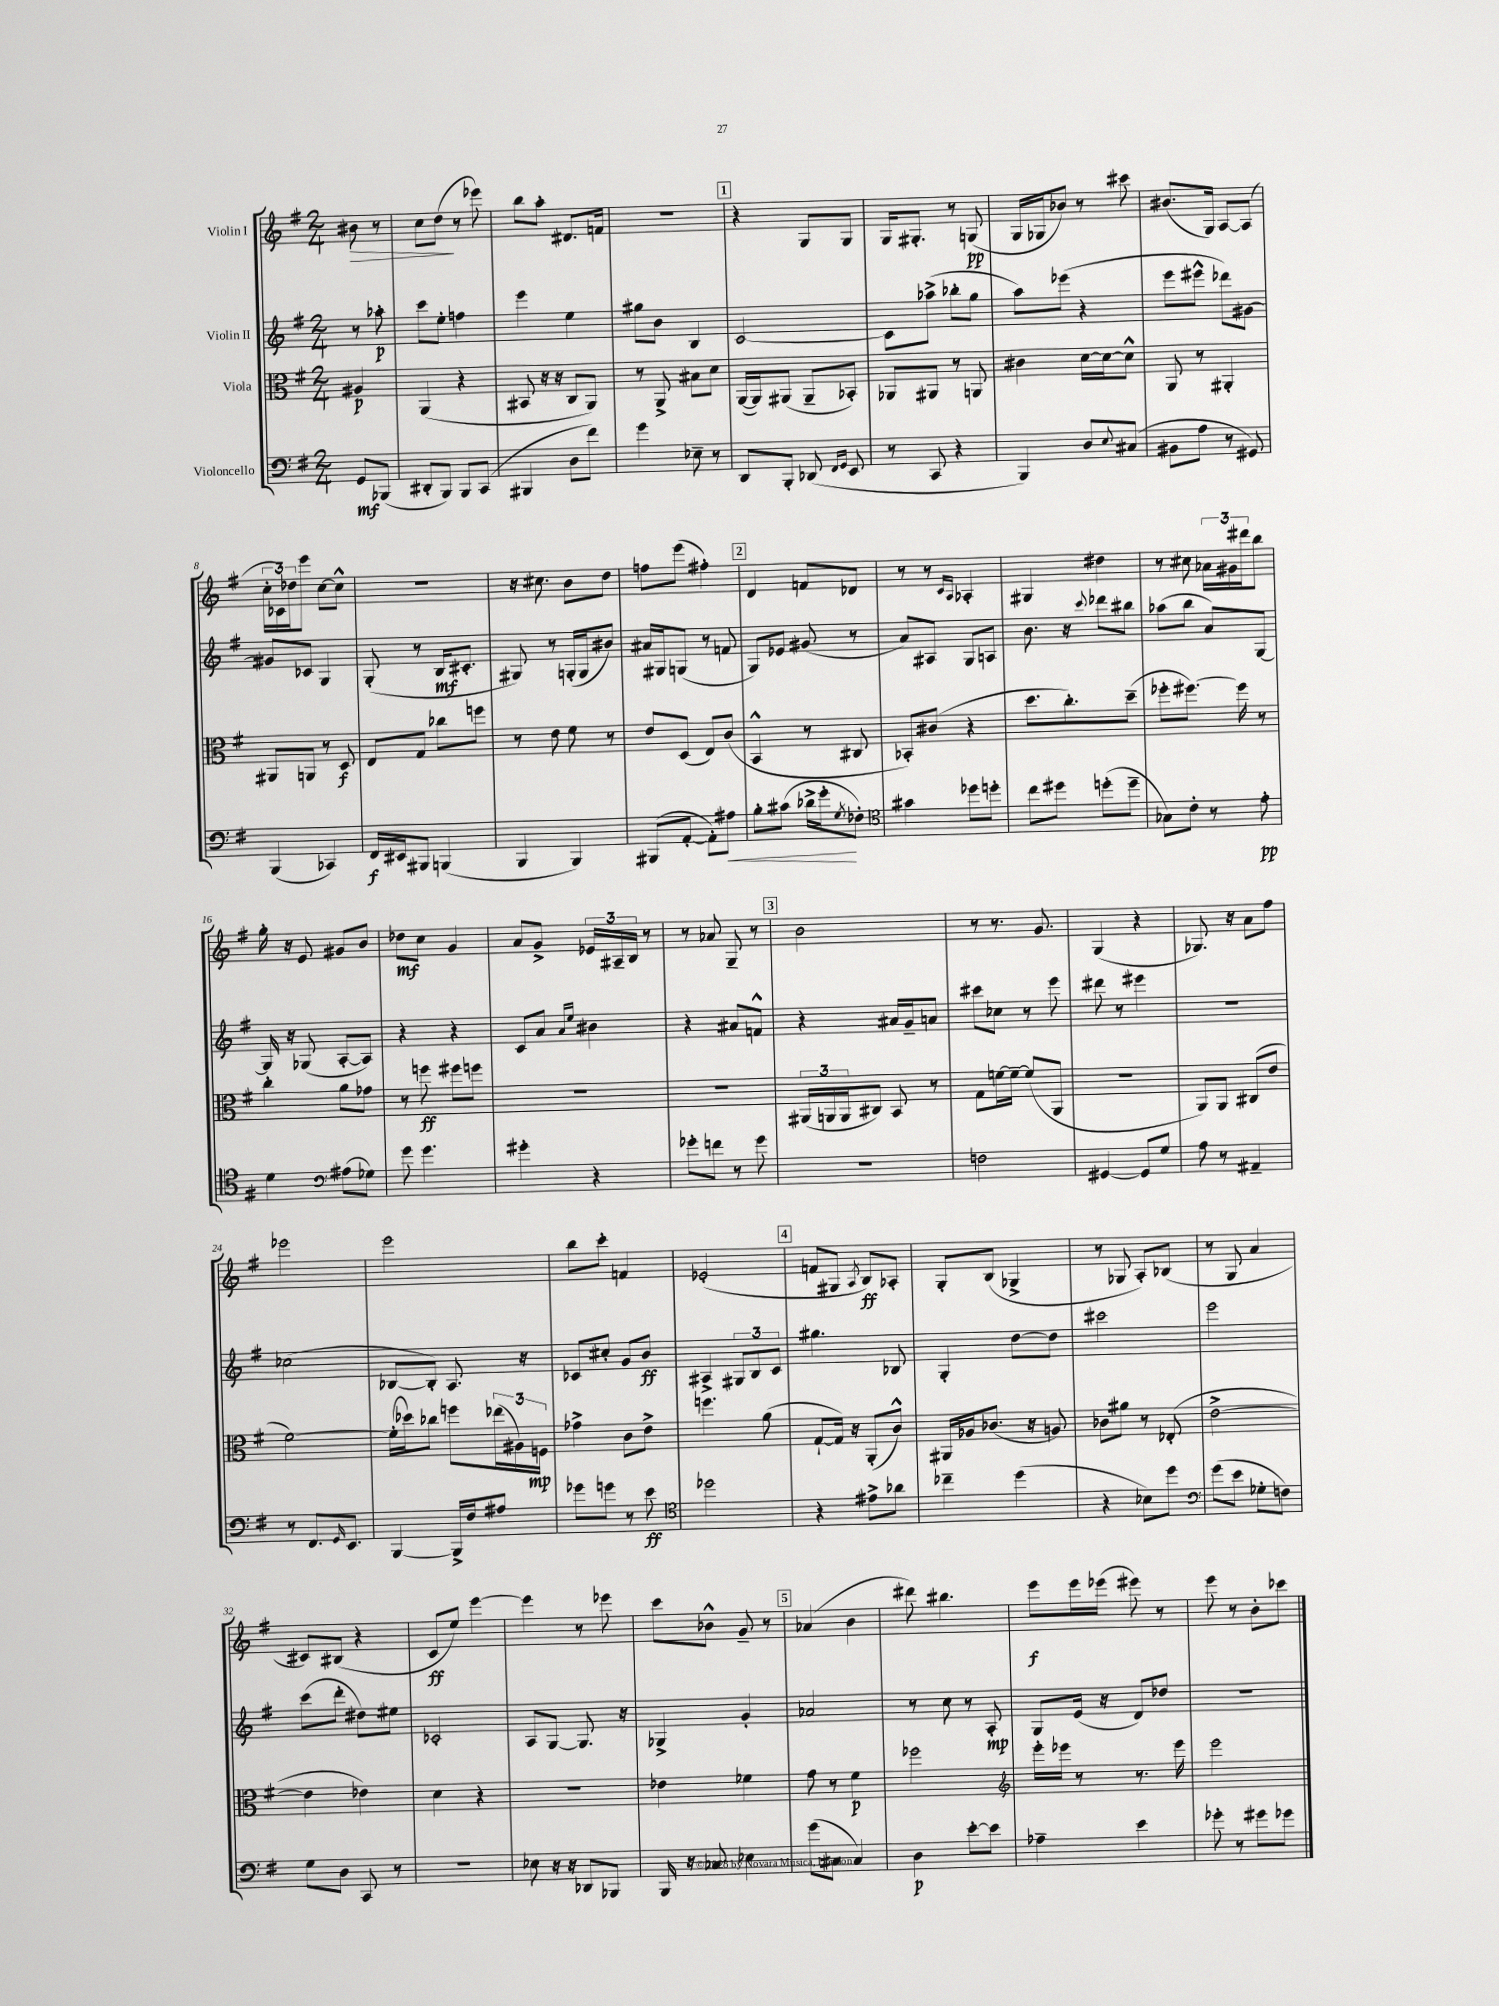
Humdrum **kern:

**kern	**dynam	**kern	**dynam	**kern	**dynam	**kern	**dynam
*part4	*part4	*part3	*part3	*part2	*part2	*part1	*part1
*staff4	*staff4	*staff3	*staff3	*staff2	*staff2	*staff1	*staff1
*I"Violoncello	*	*I"Viola	*	*I"Violin II	*	*I"Violin I	*
*clefF4	*	*clefC3	*	*clefG2	*	*clefG2	*
*k[f#]	*	*k[f#]	*	*k[f#]	*	*k[f#]	*
*M2/4	*	*M2/4	*	*M2/4	*	*M2/4	*
=	=	=	=	=	=	=	=
!	!	!	!	!	!	!	!LO:HP:b
8GG/L	mf	4A#X/	p	8r	.	8b#X\	>
(8BBB-X/J	.	.	.	8aa-X'\	p	8r	.
=1	=1	=1	=1	=1	=1	=1	=1
8DD#X'/L	.	(4AA/	.	8ccc\L	.	8cc\L	.
8BBB/J)	.	.	.	8ee'\J	.	(8dd\J	.
8BBB/L	.	4r	.	4ffn\	.	8r	]
(8CC/J	.	.	.	.	.	8eee-X\)	.
=2	=2	=2	=2	=2	=2	=2	=2
4BBB#X/	.	8BB#X/	.	4eee\	.	8bb\L	.
.	.	16r	.	.	.	8aa'\J	.
.	.	16r	.	.	.	.	.
8D\L	.	8C/L	.	4ee\	.	8.d#X/L	.
8f#\J)	.	8AA/J)	.	.	.	.	.
.	.	.	.	.	.	16fn/Jk	.
=3	=3	=3	=3	=3	=3	=3	=3
4g\	.	8r	.	8gg#X\L	.	2r	.
.	.	8AA^/	.	8b\J	.	.	.
8E-X~\	.	8B#X\L	.	4B/	.	.	.
8r	.	8d\J	.	.	.	.	.
!!LO:REH:place=s1:t=1
=4	=4	=4	=4	=4	=4	=4	=4
8DD/L	.	([16AA/LL	.	[2c/	.	4r	.
.	.	16AA/J])	.	.	.	.	.
8BBB'/J	.	(8AA#X/J	.	.	.	.	.
(8DD-X/	.	8AA#~/L	.	.	.	8G/L	.
16qqFF#/LL	.	.	.	.	.	.	.
16qqGG/JJ	.	.	.	.	.	.	.
8EE/	.	8BB-X'/J)	.	.	.	8G/J	.
=5	=5	=5	=5	=5	=5	=5	=5
8r	.	8AA-X/L	.	8c\L]	.	16G/KL	.
.	.	.	.	.	.	8.G#X'/J	.
8CC/	.	8AA#X/J	.	(8aa-X^\J	.	.	.
4r	.	8r	.	8bb-X'\L	.	8r	.
.	.	8AAn/	.	8gg\J	.	(8Gn/	pp
=6	=6	=6	=6	=6	=6	=6	=6
4BBB/)	.	4c#X\	.	8aa\L)	.	16G/LL	.
.	.	.	.	.	.	16G-X/J	.
.	.	.	.	(8eee-X\J	.	8b-X/J)	.
8D/L	.	[16d\LL	.	4r	.	8r	.
.	.	16d\J_	.	.	.	.	.
8qqE/	.	.	.	.	.	.	.
(8C#X/J	.	8d^^\J]	.	.	.	8ccc#X\	.
=7	=7	=7	=7	=7	=7	=7	=7
8BB#X\L	.	8AA/	.	8eee\L	.	(8.b#X/L	.
8A\J	.	8r	.	8eee#X^^\J	.	.	.
.	.	.	.	.	.	16G/Jk)	.
8r	.	4AA#X'/	.	8ddd-X\L)	.	[8A/L	.
8GG#X/)	.	.	.	[8g#X\J	.	(8A/J]	.
!!LO:LB:g=z
=8	=8	=8	=8	=8	=8	=8	=8
(4BBB/	.	8AA#X/L	.	8g#X/L]	.	24cc'\LL	.
.	.	.	.	.	.	24c-X\)	.
.	.	.	.	.	.	24dd-X\J	.
.	.	8AAn/J	.	8c-X/J	.	8eee\J	.
4CC-X/)	.	8r	.	4G/	.	[8cc\L	.
.	.	8D/	f	.	.	8cc^^\J]	.
=9	=9	=9	=9	=9	=9	=9	=9
16FF#/LL	f	8E/L	.	(8G'/	.	2r	.
16EE#X/J	.	.	.	.	.	.	.
8BBB#X/J	.	8G/J	.	8r	.	.	.
(4BBBn/	.	8cc-X\L	.	16B/KL	mf	.	.
.	.	.	.	8.c#X'/J	.	.	.
.	.	8ffn\J	.	.	.	.	.
=10	=10	=10	=10	=10	=10	=10	=10
4BBB/	.	8r	.	8G#X/)	.	16r	.
.	.	.	.	.	.	8.cc#X\	.
.	.	8e\	.	8r	.	.	.
4BBB/)	.	8f#\	.	(16Gn'/LL	.	8b\L	.
.	.	.	.	16G/J	.	.	.
.	.	8r	.	8b#X/J)	.	8dd\J	.
=11	=11	=11	=11	=11	=11	=11	=11
(8BBB#X/L	.	8e/L	.	16a#X/LL	.	8ffn\L	.
.	.	.	.	16G#X/J	.	.	.
[8AA'/J	.	(8D/J	.	(8Gn/J	.	(8eee\J	.
8AA'\L])	.	8E/L)	.	8r	.	4ff#X'\)	.
!	!LO:HP:b	!	!	!	!	!	!
8A#X\J	<	(8c/J	.	8fn/	.	.	.
!!LO:REH:place=s1:t=2
=12	=12	=12	=12	=12	=12	=12	=12
8B'\L	.	4BB^^/	.	8G/L)	.	4d/	.
(8c#X\J	.	.	.	8e-X/J	.	.	.
16d-X^\LL	.	8r	.	(8g#X/	.	8fn/L	.
16g'\J	.	.	.	.	.	.	.
8qG/	.	.	.	.	.	.	.
8F-X'\J)	[	8C#X/	.	8r	.	8d-X/J	.
=13	=13	=13	=13	=13	=13	=13	=13
*clefC4	*	*	*	*	*	*	*
4g#X\	.	8BB-X'/L)	.	8a/L)	.	8r	.
.	.	(8c#X/J	.	8A#X/J	.	8r	.
.	.	.	.	.	.	16qqc/LL	.
.	.	.	.	.	.	16qqA/JJ	.
8dd-X\L	.	4r	.	8G/L	.	4A-X'/	.
8ddn'\J	.	.	.	8An/J	.	.	.
=14	=14	=14	=14	=14	=14	=14	=14
8cc\L	.	8.dd\L	.	8.b\	.	4G#X/	.
8dd#X\J	.	.	.	.	.	.	.
.	.	8.cc'\)	.	16r	.	.	.
.	.	.	.	8qqccc/	.	.	.
(8ddn'\L	.	.	.	8ddd-X\L	.	4dd#X\	.
8dd~\J	.	(8dd~\J	.	8bb#X\J	.	.	.
=15	=15	=15	=15	=15	=15	=15	=15
8G-X\L)	.	8ff-X'\L	.	(8aa-X\L	.	8r	.
8c'\J	.	[8.ff#X\J)	.	8bb\J	.	8cc#X\	.
8r	.	.	.	8a/L)	.	24a-X\LL	.
.	.	.	.	.	.	24g#X\	.
.	.	16ff#\]	.	.	.	.	.
.	.	.	.	.	.	24ddd#X\J	.
8e'\	pp	8r	.	[8G/J	.	8bb\J	.
!!LO:LB:g=z
=16	=16	=16	=16	=16	=16	=16	=16
4d\	.	4cc'\	.	16G/]	.	16gg'\	.
.	.	.	.	16r	.	16r	.
.	.	.	.	(8G-X/	.	8e/	.
*clefF4	*	*	*	*	*	*	*
(8A#X\L	.	8a\L	.	[8A'/L	.	8g#X/L	.
8G-X\J)	.	8g-X\J	.	8A/J])	.	8b/J	.
=17	=17	=17	=17	=17	=17	=17	=17
8g\	.	8r	.	4r	.	8dd-X\L	mf
4.g\	.	8ffn\	ff	.	.	8cc\J	.
.	.	8ff#X\L	.	4r	.	4g/	.
.	.	8ffn\J	.	.	.	.	.
=18	=18	=18	=18	=18	=18	=18	=18
4g#X'\	.	2r	.	8c/L	.	8a/L	.
.	.	.	.	8a/J	.	8g^/J	.
.	.	.	.	16qqa/LL	.	.	.
.	.	.	.	16qqee/JJ	.	.	.
4r	.	.	.	4b#X\	.	24e-X/LL	.
.	.	.	.	.	.	24A#X~/	.
.	.	.	.	.	.	24B/JJ	.
.	.	.	.	.	.	8r	.
=19	=19	=19	=19	=19	=19	=19	=19
8g-X'\L	.	2r	.	4r	.	8r	.
8fn\J	.	.	.	.	.	8a-X/	.
8r	.	.	.	8a#X/L	.	8G~/	.
8g-\	.	.	.	8fn^^/J	.	8r	.
!!LO:REH:place=s1:t=3
=20	=20	=20	=20	=20	=20	=20	=20
2r	.	(24AA#X/LL	.	4r	.	2b\	.
.	.	24AAn/	.	.	.	.	.
.	.	24AA/J	.	.	.	.	.
.	.	8C#X/J)	.	.	.	.	.
.	.	8BB/	.	16a#X/LL	.	.	.
.	.	.	.	16g~/J	.	.	.
.	.	8r	.	8an/J	.	.	.
=21	=21	=21	=21	=21	=21	=21	=21
2Fn\	.	8G\L	.	8ccc#X\L	.	8r	.
.	.	[16fn\L	.	8cc-X\J	.	8.r	.
.	.	16f~\JJ_	.	.	.	.	.
.	.	(8f/L]	.	8r	.	.	.
.	.	.	.	.	.	8.g/	.
.	.	8AA/J	.	8eee\	.	.	.
=22	=22	=22	=22	=22	=22	=22	=22
[4GG#X/	.	2r	.	8ddd#X\	.	(4G/	.
.	.	.	.	8r	.	.	.
8GG#/L]	.	.	.	4eee#X\	.	4r	.
8G/J	.	.	.	.	.	.	.
=23	=23	=23	=23	=23	=23	=23	=23
8A\	.	8AA/L)	.	2r	.	8.G-X/)	.
8r	.	8AA/J	.	.	.	.	.
.	.	.	.	.	.	16r	.
4AA#X~/	.	(8C#X/L	.	.	.	8a\L	.
.	.	8e/J	.	.	.	8ff#\J	.
!!LO:LB:g=z
=24	=24	=24	=24	=24	=24	=24	=24
8r	.	[2f#\)	.	(2cc-X\	.	2eee-X\	.
8.FF#/L	.	.	.	.	.	.	.
16qqGG/	.	.	.	.	.	.	.
8.EE/J	.	.	.	.	.	.	.
=25	=25	=25	=25	=25	=25	=25	=25
[4BBB/	.	(16f#'\LL]	.	[8B-X/L	.	2eee\	.
.	.	16dd-X\J)	.	.	.	.	.
.	.	8cc-X\J	.	8B-'/J])	.	.	.
16BBB^/LL]	.	8ffn\L	.	8.A/	.	.	.
16F#/J	.	.	.	.	.	.	.
8A#X/J	.	(24ee-X\L	.	.	.	.	.
.	.	24A#X\)	.	.	.	.	.
.	.	.	.	16r	.	.	.
.	.	24Fn\JJ	mp	.	.	.	.
=26	=26	=26	=26	=26	=26	=26	=26
8g-X\L	.	4g-X^\	.	8c-X/L	.	8bb\L	.
8gn\J	.	.	.	8cc#X'/J	.	8ccc'\J	.
8r	.	8c\L	.	8g/L	.	4fn/	.
8e\	ff	8e^\J	.	8b/J	ff	.	.
=27	=27	=27	=27	=27	=27	=27	=27
*clefC4	*	*	*	*	*	*	*
2dd-X\	.	4.ffn\	.	4A#X^/	.	(2e-X'/	.
.	.	.	.	12G#X/L	.	.	.
.	.	.	.	12B/	.	.	.
.	.	(8a\	.	.	.	.	.
.	.	.	.	12c/J	.	.	.
!!LO:REH:place=s1:t=4
=28	=28	=28	=28	=28	=28	=28	=28
4r	.	[8G`/L	.	4.gg#X\	.	8fn/L	.
.	.	16G/Jk])	.	.	.	8G#X/J	.
.	.	16r	.	.	.	.	.
.	.	.	.	.	.	8qA/	.
8e#X^\L	.	(8AA'/L	.	.	.	8B/L)	ff
8a-X\J	.	8c^^/J)	.	8B-X/	.	8A-X'/J	.
=29	=29	=29	=29	=29	=29	=29	=29
4cc-X~\	.	16AA#X/LL	.	4G'/	.	8G'/L	.
.	.	16A-X/J	.	.	.	.	.
.	.	(8.c-X/J	.	.	.	(8B/J	.
(4dd\	.	.	.	[8dd\L	.	4G-X^/	.
.	.	16r	.	.	.	.	.
.	.	8An/)	.	8dd\J]	.	.	.
=30	=30	=30	=30	=30	=30	=30	=30
4r	.	8c-X\L	.	2ccc#X\	.	8r	.
.	.	8a#X\J	.	.	.	8G-X/	.
8B-X\L)	.	8r	.	.	.	8A'/L)	.
8dd\J	.	(8E-X'/	.	.	.	(8B-X/J	.
=31	=31	=31	=31	=31	=31	=31	=31
*clefF4	*	*	*	*	*	*	*
(8g\L	.	[2e^\	.	2eee\	.	8r	.
8e\J	.	.	.	.	.	8G/	.
8G-X'\L	.	.	.	.	.	4a/	.
8Fn\J)	.	.	.	.	.	.	.
!!LO:LB:g=z
=32	=32	=32	=32	=32	=32	=32	=32
8G\L	.	4e\]	.	(8ccc\L	.	8c#X/L)	.
8D\J	.	.	.	8ddd'\J	.	(8B#X/J	.
8CC/	.	4e-X\)	.	8dd#X\L)	.	4r	.
8r	.	.	.	8ee#X\J	.	.	.
=33	=33	=33	=33	=33	=33	=33	=33
2r	.	4d\	.	2c-X'/	.	8c/L	ff
.	.	.	.	.	.	8ee/J)	.
.	.	4r	.	.	.	[4eee\	.
=34	=34	=34	=34	=34	=34	=34	=34
8E-X\	.	2r	.	8A/L	.	4eee\]	.
16r	.	.	.	[8G/J	.	.	.
16r	.	.	.	.	.	.	.
8DD-X/L	.	.	.	8.G/]	.	8r	.
8BBB-X/J	.	.	.	.	.	8eee-X\	.
.	.	.	.	16r	.	.	.
=35	=35	=35	=35	=35	=35	=35	=35
16BBB/	.	4e-X\	.	4G-X^/	.	8ccc\L	.
16r	.	.	.	.	.	.	.
8C-X/	.	.	.	.	.	8b-X^^\J	.
4E-X\	.	4f-X\	.	4g'/	.	8g~/	.
.	.	.	.	.	.	8r	.
!!LO:REH:place=s1:t=5
=36	=36	=36	=36	=36	=36	=36	=36
(8g\L	.	8g\	.	2a-X/	.	(4a-X/	.
8C#X\J	.	8r	.	.	.	.	.
4C#/)	.	4f#\	p	.	.	4b\	.
=37	=37	=37	=37	=37	=37	=37	=37
4D\	p	2ff-X\	.	8r	.	8ddd#X\)	.
.	.	.	.	8cc\	.	4.bb#X\	.
[8e'\L	.	.	.	8r	.	.	.
8e\J]	.	.	.	8A'/	mp	.	.
=38	=38	=38	=38	=38	=38	=38	=38
*	*	*clefG2	*	*	*	*	*
4A-X~\	.	16eee'\LL	.	8G/L	.	8eee\L	f
.	.	16eee-X\JJ	.	.	.	.	.
.	.	8r	.	(16e/Jk	.	16eee\L	.
.	.	.	.	16r	.	(16eee-X\JJ	.
4e\	.	8.r	.	8d/L)	.	8eee#X\)	.
.	.	.	.	8dd-X/J	.	8r	.
.	.	16eee-\	.	.	.	.	.
=39	=39	=39	=39	=39	=39	=39	=39
8g-X'\	.	2eee\	.	2r	.	8eee\	.
8r	.	.	.	.	.	8r	.
8g#X\L	.	.	.	.	.	8b'\L	.
8g-X\J	.	.	.	.	.	8ccc-X\J	.
==	==	==	==	==	==	==	==
*-	*-	*-	*-	*-	*-	*-	*-
